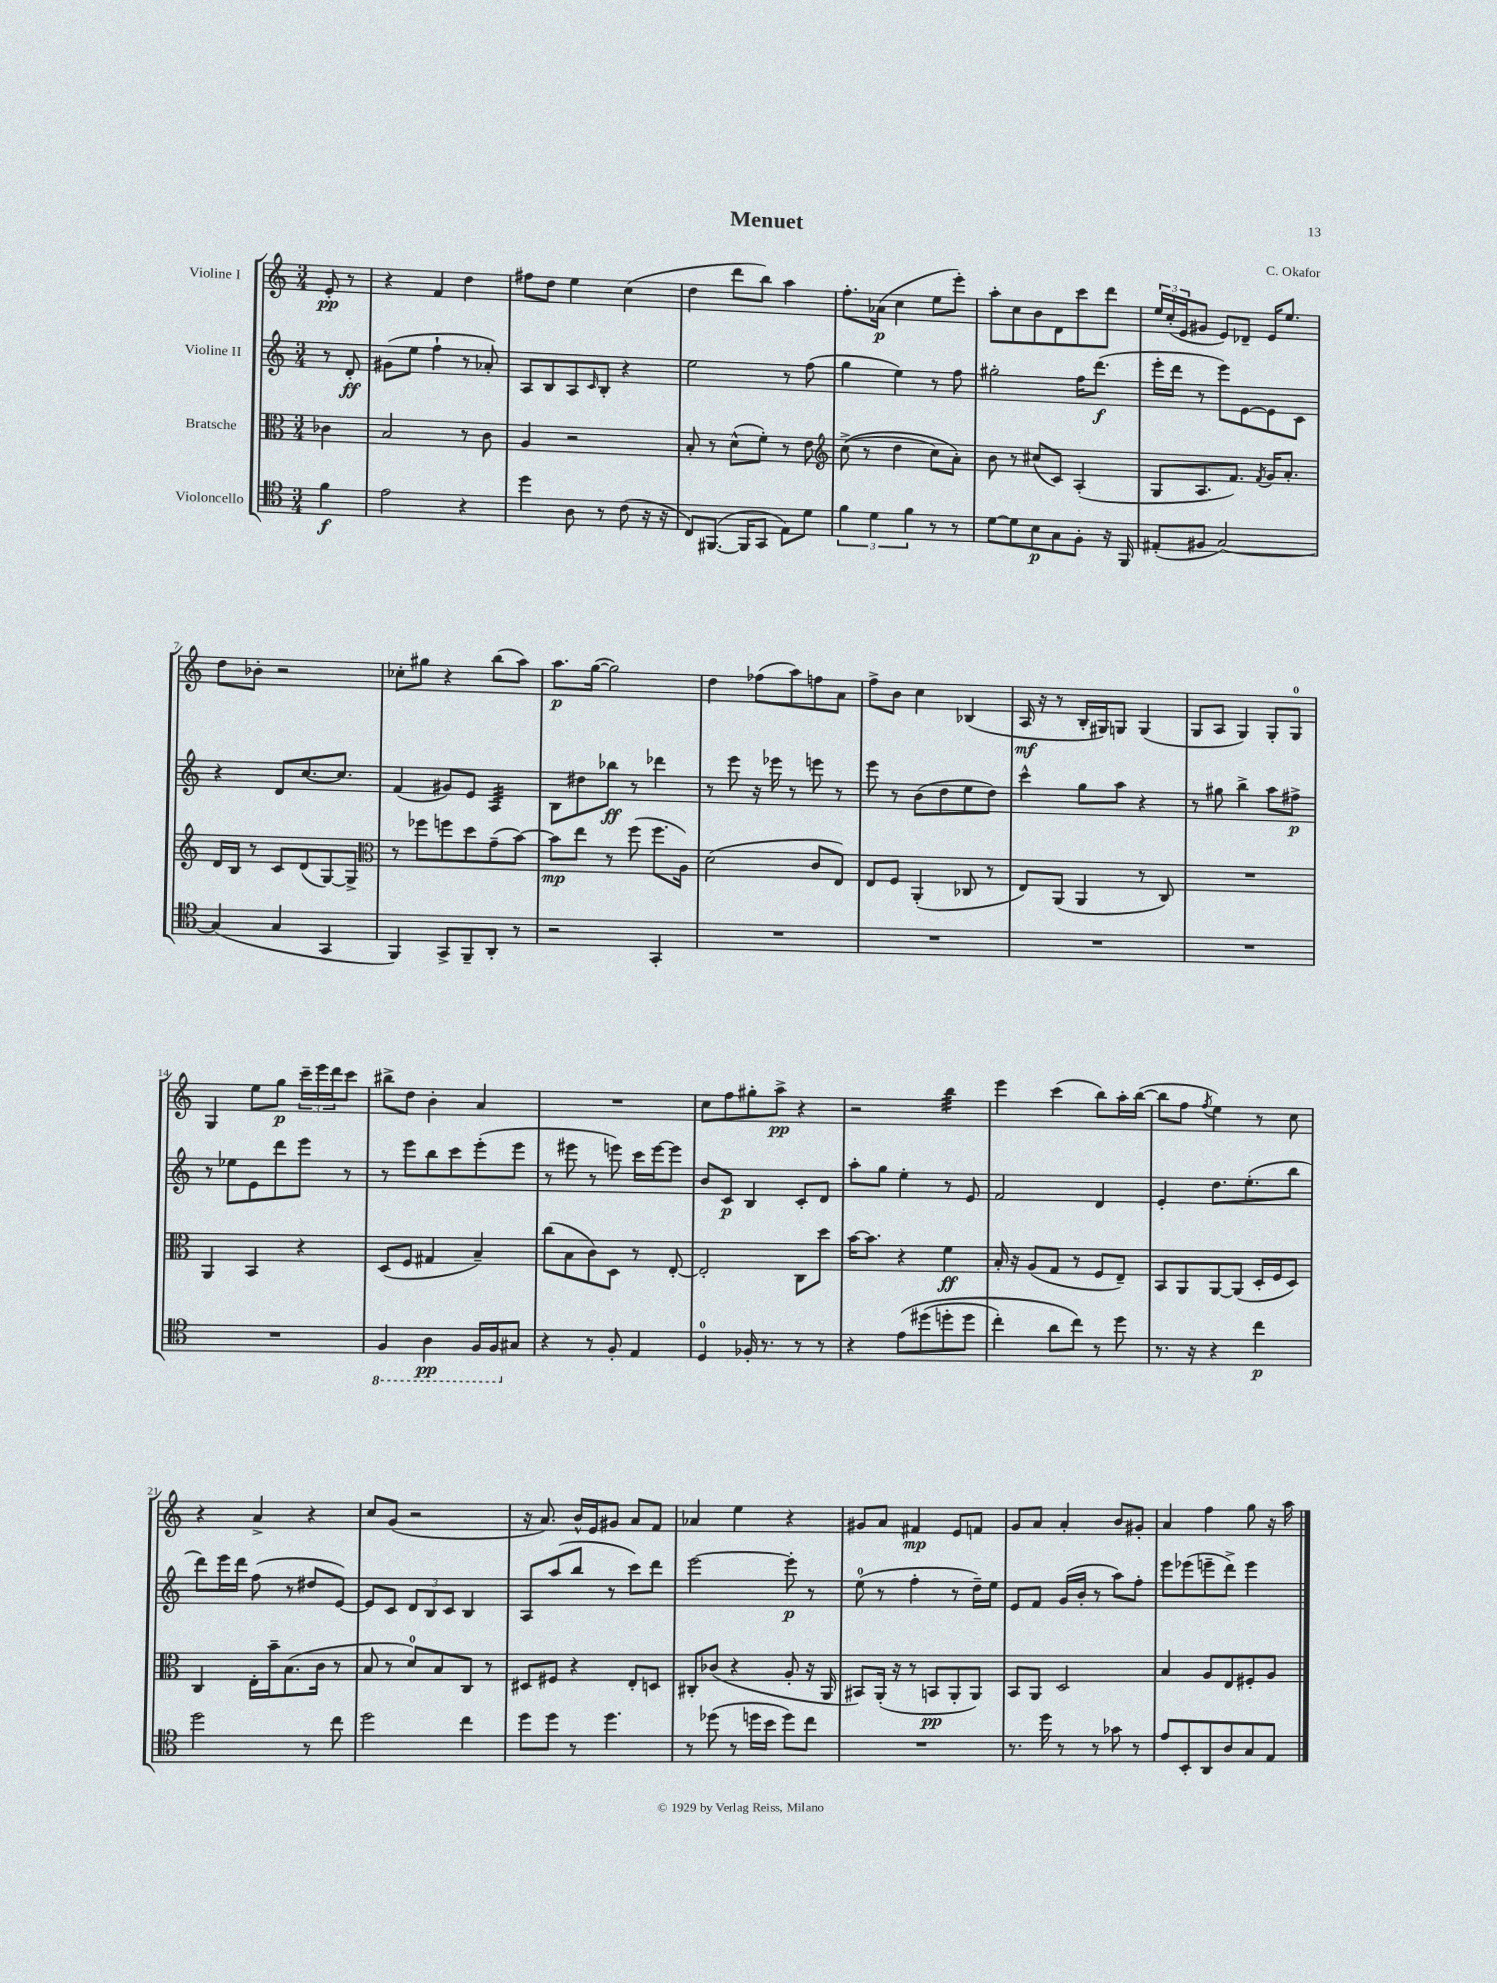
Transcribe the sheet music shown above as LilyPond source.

\header { title = "Menuet" composer = "C. Okafor" }
<<
\new StaffGroup <<
\new Staff = "s0" \with { instrumentName = "Violine I" } {
    \clef treble \key c \major \numericTimeSignature \time 3/4 \partial 4
    e'8-.\pp r8 |
    r4 f'4 d''4 |
    fis''8 d''8 e''4 c''4( |
    d''4 d'''8 b''8) a''4 |
    f''8.-. aes'16\p( c''4 e''8 e'''8-.) |
    a''8-. c''8 b'8 d'8 c'''8 d'''8 |
    \tuplet 3/2 { e''16 c''16-.( e'16 } gis'8 e'8) des'8-- e'16 e''8. |
    d''8 bes'8-. r2 |
    ces''8-. gis''8 r4 b''8( a''8) |
    a''8.\p g''16~( g''2) |
    d''4 fes''8( a''8) f''8 a'8 |
    f''8-> b'8 c''4 bes4( |
    a16\mf r16 r8 b16-. gis16) g8 g4( |
    g8 a8 g4) g8-. g8-0 |
    g4 e''8 g''8\p \tuplet 3/2 { c'''16-- e'''16 d'''16 } c'''8 |
    bis''8-> d''8 b'4-. a'4 |
    R2. |
    c''8 f''8 gis''8-. a''8->\pp r4 |
    r2 b''4:32 |
    e'''4 c'''4( b''8) a''16-. b''16~( |
    b''8 f''8 \acciaccatura { f''8 } e''4) r8 c''8 |
    r4 a'4-> r4 |
    c''8 g'8( r2 |
    r16 a'8.) b'16-^ e'16 gis'8 a'8 f'8 |
    aes'4 e''4 r4 |
    gis'8 a'8 fis'4\mp e'8 f'8 |
    g'8 a'8 a'4-. b'8 gis'8-. |
    a'4 f''4 g''8 r16 a''16 \bar "|." |
}
\new Staff = "s1" \with { instrumentName = "Violine II" } {
    \clef treble \key c \major \numericTimeSignature \time 3/4 \partial 4
    r8 d'8-.\ff |
    gis'8( e''8 f''4-! r8 aes'8-.) |
    a8 b8 a8 \grace { c'16 } b8-. r4 |
    e''2 r8 f''8( |
    g''4 e''4) r8 f''8 |
    gis''2-. f''16 d'''8.\f( |
    e'''16-. d'''16 r8 e'''8) e'8~ e'8 c'8 |
    r4 d'8 c''8.~ c''8. |
    f'4( gis'8) e'8 a4:32 |
    b8 dis''8 bes''8\ff r8 des'''4 |
    r8 e'''8 r16 ees'''16 r8 e'''8 r8 |
    e'''8 r8 b'8( d''8 e''8 d''8) |
    c'''4-^ g''8 a''8 r4 |
    r8 gis''8 b''4-> a''8 fis''8->\p |
    r8 ees''8 e'8 d'''8 e'''8 r8 |
    r8 e'''8 b''8 c'''8 e'''8-.( e'''8 |
    r8 eis'''8 r8 e'''8) c'''16 e'''16~ e'''8 |
    b'8 c'8\p b4 c'8-. d'8 |
    a''8-. g''8 e''4-. r8 e'8 |
    f'2 d'4 |
    e'4-. d''8. e''8.-.( b''8 |
    d'''8) e'''16 d'''16 f''8( r8 dis''8 e'8~) |
    e'8 c'8 \tuplet 3/2 { d'8 b8 c'8 } b4 |
    a8 a''8( b''8 r8 c'''8) d'''8 |
    e'''2~ e'''8-.\p r8 |
    e''8-0( r8 f''4-. r8 d''16--) e''16 |
    e'8 f'8 g'16( b'16-. r8 a''8) f''8-. |
    e'''8 ees'''8( e'''8-- d'''8->) e'''4 \bar "|." |
}
\new Staff = "s2" \with { instrumentName = "Bratsche" } {
    \clef alto \key c \major \numericTimeSignature \time 3/4 \partial 4
    ces'4 |
    b2 r8 c'8 |
    a4 r2 |
    b8-. r8 d'8-^( f'8-.) r8 e'8 |
    \clef treble c''8->(\( r8 d''4 c''8) a'8-.\) |
    b'8 r8 cis''8( c'8) a4-.( |
    g8 a8. f'8.) \acciaccatura { f'8 } g'16 a'8.-. |
    d'16 b16 r8 c'8 d'8( g8~) g8-> |
    \clef alto r8 fes''8 f''8 d''8 g'8--( b'8~) |
    b'8\mp e''8 r8 f''8( f''8. a16) |
    d'2( c'8 e8) |
    e8 f8 a,4-.( ces8 r8 |
    e8) a,8( a,4 r8 c8) |
    R2. |
    a,4 b,4 r4 |
    d8( f8 gis4 b4--) |
    c''8( b8 c'8) d8 r8 e8~-. |
    e2-. c8 d''8 |
    b'16~ b'8. r4 f'4\ff |
    b16-. r16 a8( g8 r8 f8 e8--) |
    b,8 a,8 a,8~ a,8( d16-. f16 d8) |
    c4 e16-. b'16-- b8.( c'16 r8 |
    b8 r8 d'8-0) b8 c8 r8 |
    dis8 fis8 r4 e8-. d8 |
    cis8-. ces'8( r4 a8-. r16 a,16 |
    bis,8) a,16-.( r16 r8 b,8\pp a,8-. a,8) |
    b,8 a,8 d2 |
    b4 a8 e8 fis8-. a8 \bar "|." |
}
\new Staff = "s3" \with { instrumentName = "Violoncello" } {
    \clef tenor \key c \major \numericTimeSignature \time 3/4 \partial 4
    f'4\f |
    e'2 r4 |
    d''4 a8 r8 c'8( r16 r16 |
    c8) fis,8.~( fis,16 g,8 e8) d'8 |
    \tuplet 3/2 { f'4 d'4 f'4 } r8 r8 |
    d'8~ d'8 b8\p g8 f8-. r16 f,16 |
    eis8-.( fis8 g2~) |
    g4( g4 g,4 |
    f,4) g,8-> f,8-- a,8-. r8 |
    r2 g,4-. |
    R2. |
    R2. |
    R2. |
    R2. |
    R2. |
    \ottava #-1 f,4 a,4\pp f,16 f,16 \ottava #0 gis8 |
    r4 r8 f8-. e4 |
    d4-0 fes16-. r8. r8 r8 |
    r4 e'8\( dis''8( d''8-. d''8 |
    c''4-.) a'8 c''8\) r8 d''8 |
    r8. r16 r4 c''4\p |
    d''2 r8 c''8 |
    d''2 c''4 |
    d''8 d''8 r8 d''4. |
    r8 des''8( r8 d''16 b'16 d''8) c''8 |
    R2. |
    r8. d''16 r8 r8 ges'8 r8 |
    e'8 b,8-. a,8 a8 g8 e8 \bar "|." |
}
>>
>>
